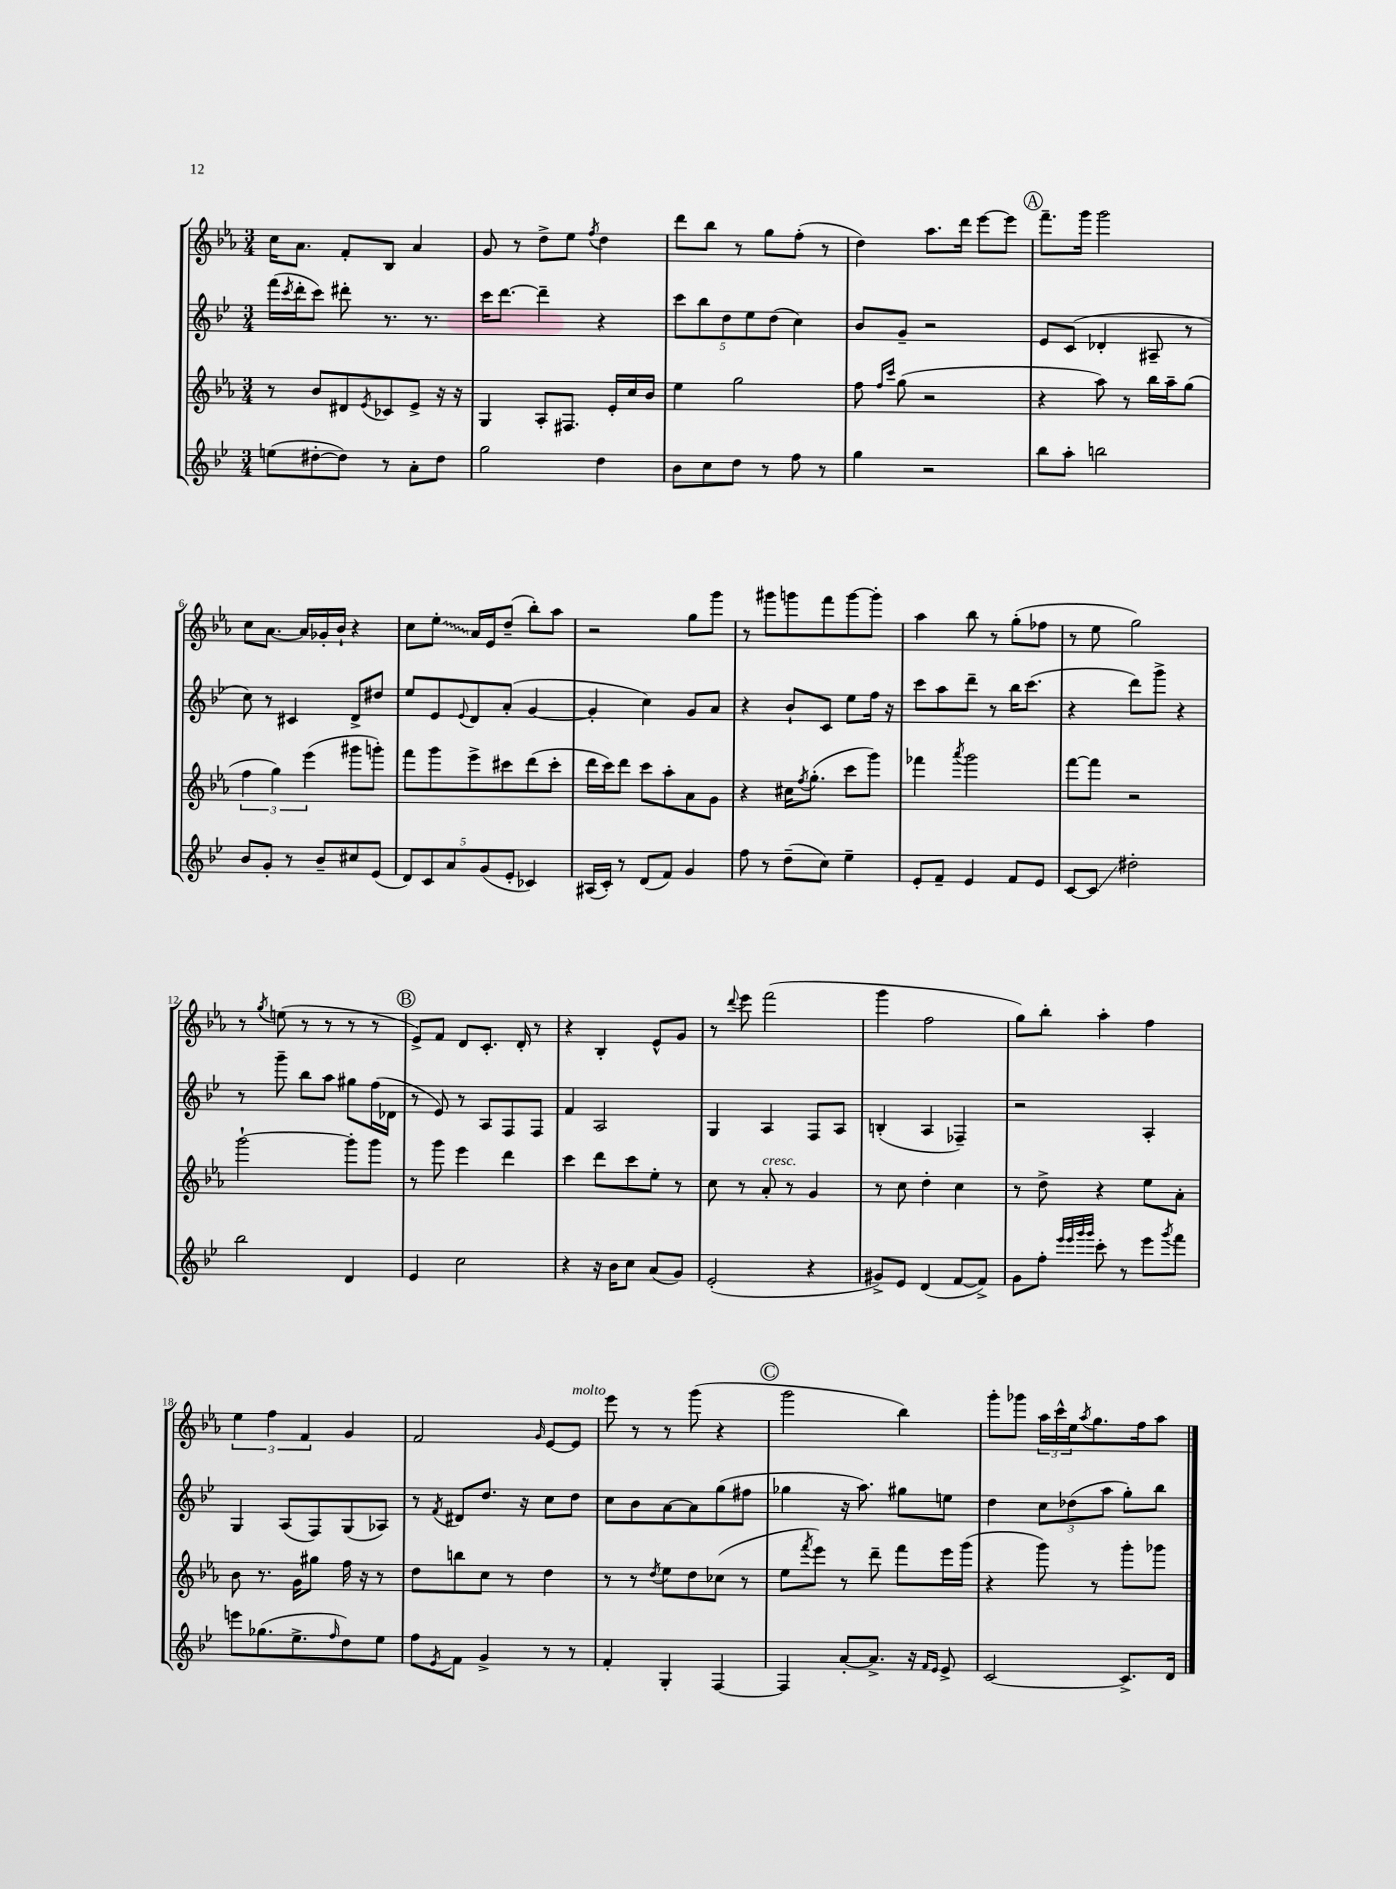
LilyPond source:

<<
\new StaffGroup <<
\new Staff = "s0" {
    \clef treble \key ees \major \numericTimeSignature \time 3/4
    c''16 aes'8. f'8-. bes8 aes'4 |
    g'8 r8 d''8-> ees''8 \acciaccatura { f''8 } d''4 |
    d'''8 bes''8 r8 g''8 f''8-.( r8 |
    d''4) aes''8. d'''16 ees'''8~ ees'''8 |
    \mark \markup { \circle "A" } f'''8.-- g'''16 g'''2 |
    c''8 aes'8.~ aes'16 ges'16-. bes'16-! r4 |
    c''8 \once \override Glissando.style = #'zigzag ees''8-.\glissando aes'16 ees'16 d''8--( bes''8-.) aes''8 |
    r2 g''8 g'''8 |
    r8 gis'''8 g'''8 f'''8 g'''8~ g'''8-. |
    aes''4 bes''8 r8 g''8-.( fes''8 |
    r8 ees''8 g''2) |
    r8 \acciaccatura { g''8 } e''8( r8 r8 r8 r8 |
    \mark \markup { \circle "B" } ees'8->) f'8 d'8 c'8.-. d'16-. r8 |
    r4 bes4-. ees'8-^ g'8 |
    r8 \appoggiatura { d'''8 } ees'''8 f'''2( |
    g'''4 f''2 |
    g''8) bes''8-. aes''4-. f''4 |
    \tuplet 3/2 { ees''4 f''4 f'4 } g'4 |
    f'2 \grace { g'16 } ees'8~ ees'8^\markup { \italic "molto" } |
    ees'''8 r8 r8 g'''8( r4 |
    \mark \markup { \circle "C" } g'''2 bes''4) |
    g'''8-. ges'''8 \tuplet 3/2 { aes''16 c'''16-^ ees''16 } \acciaccatura { aes''8 } g''8. f''16 aes''8 \bar "|." |
}
\new Staff = "s1" {
    \clef treble \key bes \major \numericTimeSignature \time 3/4
    f'''16( \acciaccatura { c'''8 } d'''16-. c'''8) dis'''8-. r8. r8. |
    c'''16 d'''8.~ d'''4-- r4 |
    \tuplet 5/4 { c'''8 bes''8 d''8 ees''8 d''8( } c''4) |
    bes'8 g'8-- r2 |
    \mark \markup { \circle "A" } ees'8 c'8( des'4-. ais8-- r8 |
    c''8) r8 cis'4 d'8-> dis''8 |
    ees''8 ees'8 \appoggiatura { ees'8 } d'8 a'8-.( g'4~ |
    g'4-. c''4) g'8 a'8 |
    r4 bes'8-! c'8 ees''8 f''16 r16 |
    c'''8 a''8 d'''8-- r8 bes''16 c'''8.( |
    r4 d'''8) g'''8-> r4 |
    r8 g'''8-- bes''8 a''8 gis''8 f''16( des'16 |
    \mark \markup { \circle "B" } r8 ees'8) r8 a8 f8 f8 |
    f'4 a2 |
    g4 a4 f8 a8 |
    b4-.( a4 fes4--) |
    r2 a4-. |
    g4 a8( f8) g8( aes8) |
    r8 \acciaccatura { f'8 } dis'8 d''8. r16 c''8 d''8 |
    c''8 bes'8 a'8~ a'8 g''8( fis''8 |
    \mark \markup { \circle "C" } ges''4 r16 a''8.) gis''8 e''8 |
    d''4 \tuplet 3/2 { c''8 des''8( a''8 } g''8-.) bes''8 \bar "|." |
}
\new Staff = "s2" {
    \clef treble \key ees \major \numericTimeSignature \time 3/4
    r8 bes'8 dis'8 \acciaccatura { ees'8 } ces'8 ees'8-> r16 r16 |
    g4 aes8-. fis8. ees'16-. c''16 bes'16 |
    ees''4 g''2 |
    f''8 \grace { f''16 c'''16 } g''8( r2 |
    \mark \markup { \circle "A" } r4 aes''8) r8 bes''16 aes''16-- g''8( |
    \tuplet 3/2 { f''4 g''4) ees'''4( } gis'''8 g'''8-.) |
    f'''8 g'''8 ees'''8-> cis'''8 d'''8( cis'''8-. |
    d'''16 c'''16) d'''8 c'''8 aes''8-. aes'8 g'8 |
    r4 cis''16 \acciaccatura { f''8 } g''8.-.( c'''8 g'''8) |
    fes'''4 \acciaccatura { aes'''8 } g'''2 |
    f'''8~ f'''8 r2 |
    g'''2~-! g'''8-. g'''8 |
    \mark \markup { \circle "B" } r8 g'''8 ees'''4 d'''4 |
    c'''4 d'''8 c'''8 ees''8-. r8 |
    c''8 r8 aes'8-.^\markup { \italic "cresc." } r8 g'4 |
    r8 c''8 d''4-. c''4 |
    r8 d''8-> r4 ees''8 aes'8-. |
    bes'8 r8. g'16 gis''8 f''16 r16 r8 |
    d''8 b''8 c''8 r8 d''4 |
    r8 r8 \acciaccatura { d''8 } ees''8 d''8 ces''8( r8 |
    \mark \markup { \circle "C" } ees''8 \acciaccatura { f'''8 } ees'''8) r8 d'''8-- f'''8 ees'''16 g'''16( |
    r4 g'''8) r8 g'''8-. ges'''8 \bar "|." |
}
\new Staff = "s3" {
    \clef treble \key bes \major \numericTimeSignature \time 3/4
    e''8( dis''8~-. dis''8) r8 a'8-. dis''8 |
    g''2 d''4 |
    bes'8 c''8 d''8 r8 f''8 r8 |
    g''4 r2 |
    \mark \markup { \circle "A" } bes''8 a''8-. b''2 |
    bes'8 g'8-. r8 bes'8-- cis''8 ees'8( |
    \tuplet 5/4 { d'8) c'8 a'8 g'8( ees'8-. } ces'4) |
    ais16( c'16-.) r8 d'8( f'8) g'4 |
    f''8 r8 d''8--( c''8) ees''4-- |
    ees'8-. f'8-- ees'4 f'8 ees'8 |
    c'8~ c'8\glissando dis''2-. |
    bes''2 d'4 |
    \mark \markup { \circle "B" } ees'4 c''2 |
    r4 r16 bes'16 c''8 a'8( g'8) |
    ees'2-.( r4 |
    gis'8->) ees'8 d'4( f'8~ f'8->) |
    g'8 f''8-. \grace { ees'''32 ees'''32 g'''32 g'''32 } c'''8-. r8 ees'''8 \acciaccatura { g'''8 } f'''8 |
    e'''8 ges''8.( ees''8.-> \grace { f''16 } d''8) ees''8 |
    f''8 \acciaccatura { ees'8 } f'8 g'4-> r8 r8 |
    f'4-. g4-. f4~ |
    \mark \markup { \circle "C" } f4 a'8~-. a'8.-> r16 \grace { f'16 ees'16 } ees'8-> |
    c'2~ c'8.-> d'16 \bar "|." |
}
>>
>>
